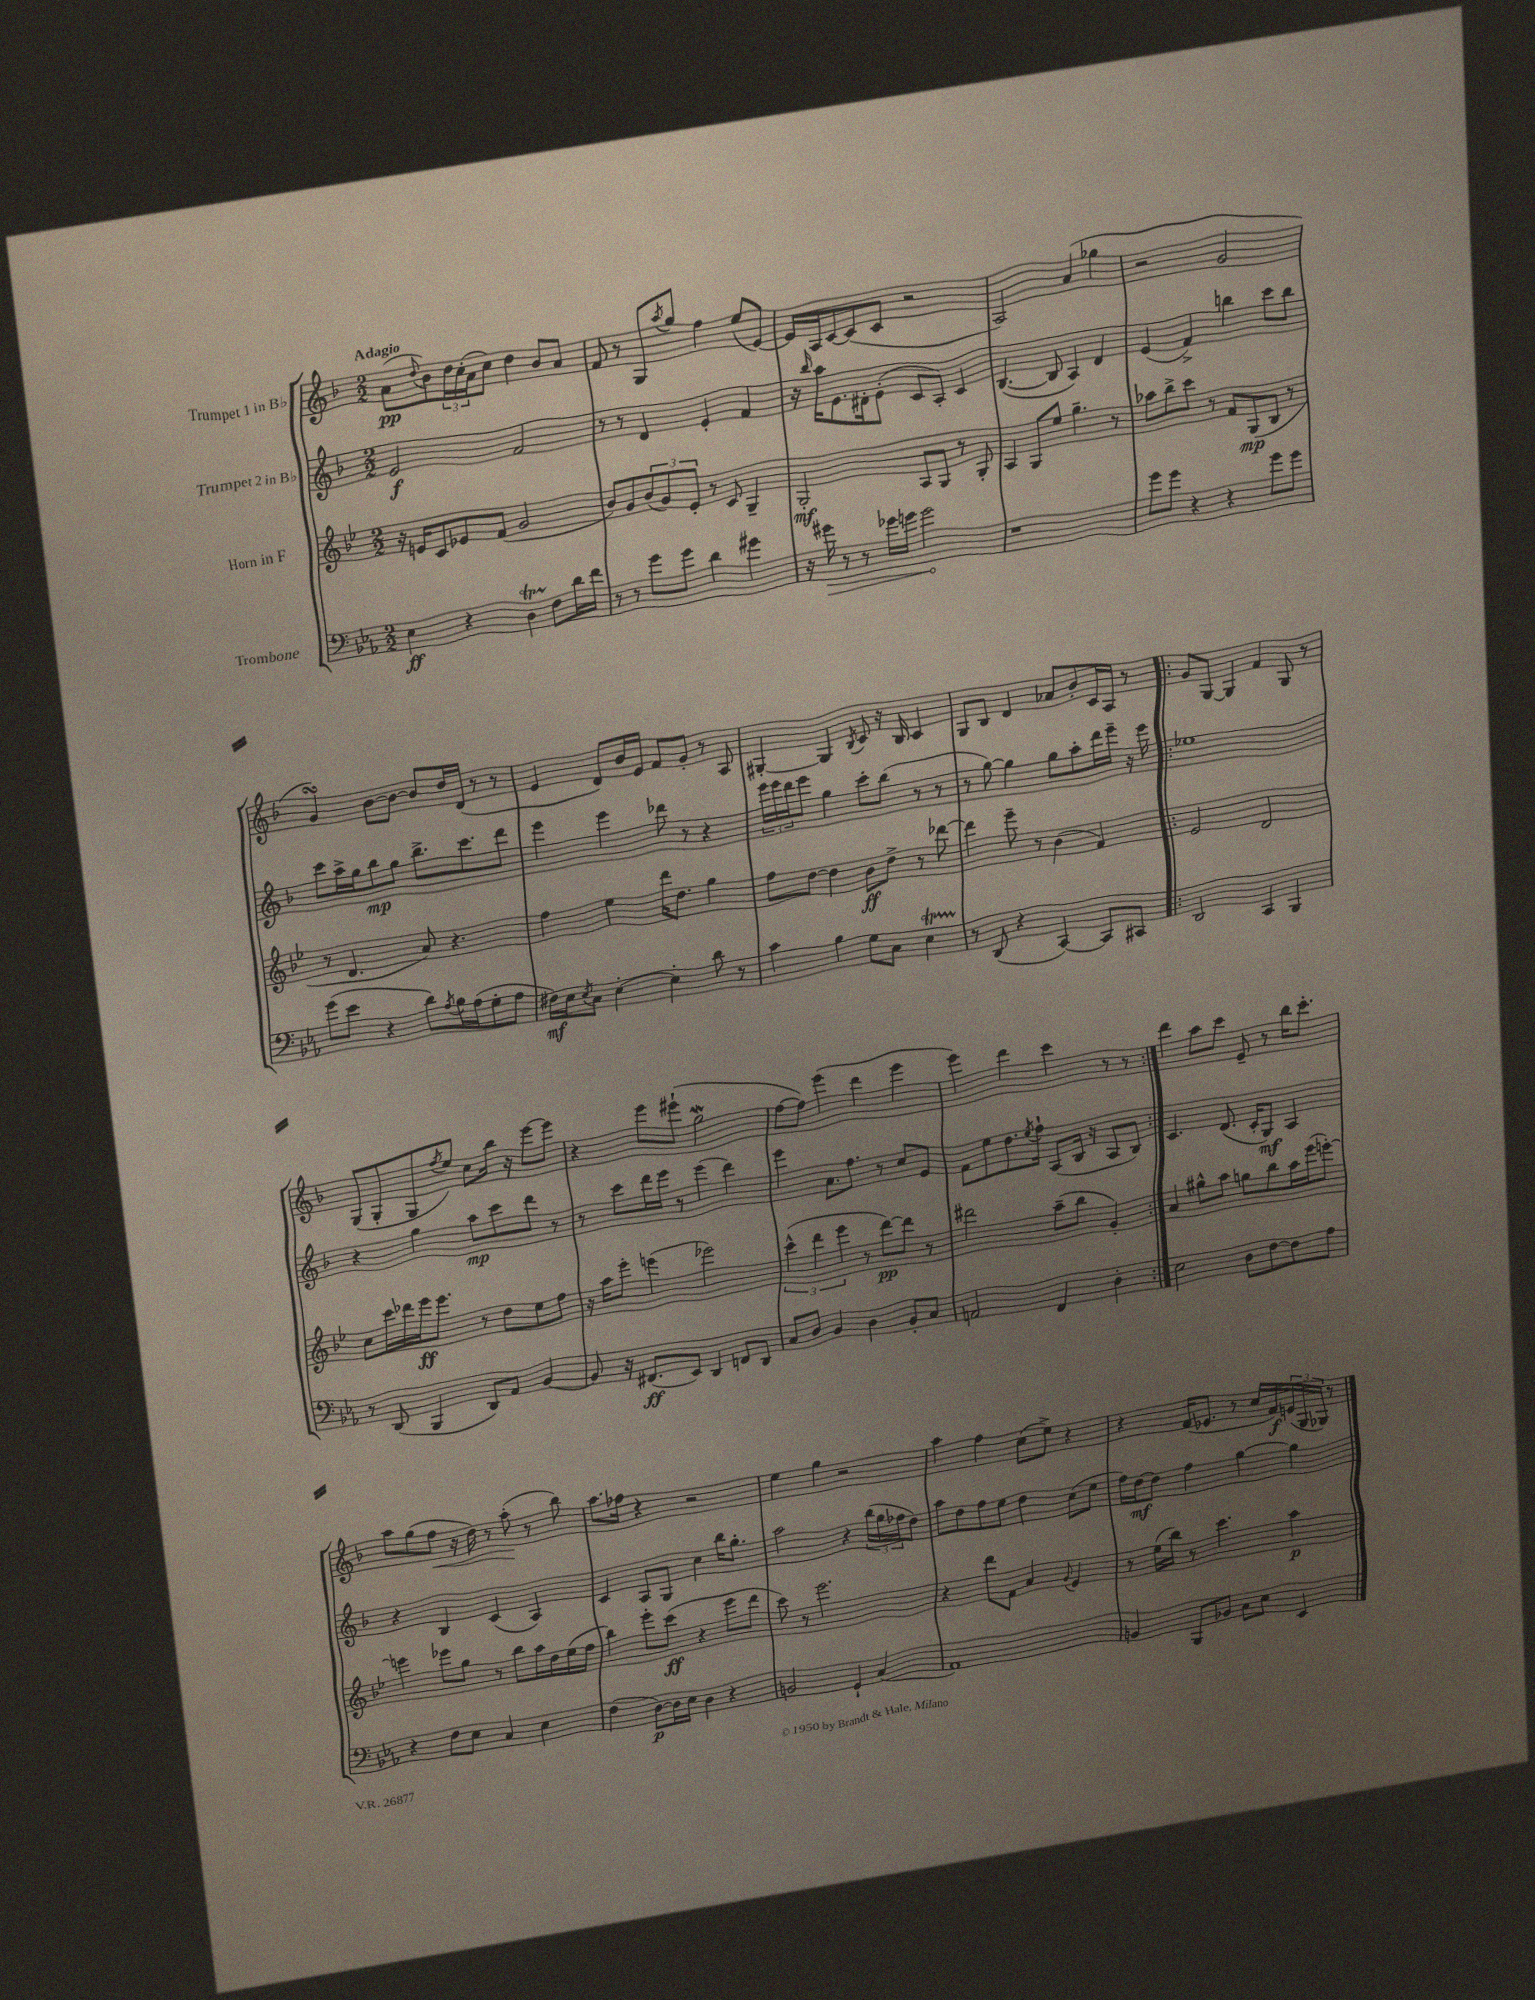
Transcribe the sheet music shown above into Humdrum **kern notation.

**kern	**kern	**kern	**kern
*staff4	*staff3	*staff2	*staff1
*clefF4	*clefG2	*clefG2	*clefG2
*k[b-e-a-]	*k[b-e-]	*k[b-]	*k[b-]
*M2/2	*M2/2	*M2/2	*M2/2
4E-	16r	2e	(8a
.	16e	.	.
.	.	.	8qqdd
.	8c	.	8b-)
4r	8e-	.	24dd
.	.	.	(24cc'
.	.	.	24a
.	(8f	.	8cc)
4D	2g	2f	4dd
8F	.	.	8b-
16d	.	.	8a
16f	.	.	.
=	=	=	=
8r	8b-)	8r	8f
8r	8g	8r	8r
8g	(12b-	4d	8G
.	12g)	.	.
.	.	.	8qaa
8g	.	.	8gg
.	12e-'	.	.
4d	8r	4e'	4ff
.	8c	.	.
4g#	4G~	4f	(8ee
.	.	.	[8e)
=	=	=	=
16r	2G'	16r	16e]
.	.	16qqbb-	.
16g#	.	16aa	16A
8r	.	8.e	[8c
8r	.	.	(8c]
.	.	16d#'	.
16g-	.	(8e'	8c
16g	.	.	.
2g	8A	8c	2r
.	8G	8A')	.
.	8r	4c	.
.	8G'	.	.
=	=	=	=
1r	4A	([4.B-	2A)
.	8G	.	.
.	8ee-	8B-]	.
.	4.gg~	4A)	(4a
.	.	4d	4gg-
.	8r	.	.
=	=	=	=
8g	8aa-	(4e	2r
8g	8bb-^	.	.
4r	8ccc	4f^)	.
.	8r	.	.
4r	8f	4bb	2g
.	(8G	.	.
8g	8B-	8ccc	.
8g	8r	8bb	.
=	=	=	=
(8g	8r	8ccc	4g)
8e-	4.d	16aa^	.
.	.	16gg	.
4r	.	8bb-	[8b-
.	.	8gg	8b-_
8d)	8a)	8.bb-^	8b-]
8qA-	.	.	.
16B-	4.r	.	16dd
(16A-	.	8.ccc	(16d
8G'	.	.	8r
8A-	.	8ddd	8r
=	=	=	=
16F#)	4ff	4eee	4e
16E-	.	.	.
8qE-	.	.	.
8C	.	.	.
[4E-'	4ee-	4eee	8d)
.	.	.	16b-
.	.	.	16e
4E-']	16ddd	8ddd-	8f
.	8.dd	.	.
.	.	8r	8g'
8d	4gg	4r	8r
8r	.	.	8A
=	=	=	=
4c	8ff	24eee	[4G#'
.	.	24eee	.
.	.	24ddd	.
.	[8dd	8eee	.
4B-	4dd]	4gg	4G#]
.	.	.	8qB-
8G	8b-	8ccc'	8c
8C	8dd^	(8bb-	16r
.	.	.	16B-
4E-	8r	8r	4c
.	[8ddd-	8r	.
=	=	=	=
8r	4ddd-]	8r	8G
(8DD	.	[8gg)	8B-
4r	8eee-~	4gg]	4d
.	8r	.	.
[4CC)	(4b-	8gg	8a-
.	.	8aa'	8b-'
8CC]	4f)	16ddd	16c
.	.	16eee~	16A
8CC#	.	16r	8r
.	.	16eee	.
=!|:	=!|:	=!|:	=!|:
2DD	2e-	1ee-	8g
.	.	.	[8G
.	.	.	4G]
4CC	2d	.	4f
4BBB-	.	.	8G
.	.	.	8r
=	=	=	=
8r	8cc	4r	(8G
(8DD	16ccc	.	8G'
.	16ddd-	.	.
4BBB-	16eee-	4gg	8G
.	8.eee-	.	.
.	.	.	8qff
.	.	.	8ee)
8DD)	8r	8aa	8cc
8AA-	8dd	8ccc	16bb-
.	.	.	16r
[4BB-	8ee-	8ddd	[8eee
.	8ff	8r	8eee]
=	=	=	=
8BB-]	16r	8r	4r
.	16aa	.	.
16r	8eee-'	8ccc	.
(8.FF#	.	.	.
.	(4eee	16ddd	8eee
.	.	16eee	.
8EE-)	.	8r	(8eee#`
4DD	2eee-)	(4eee	2gg
8FF	.	4ddd)	.
8DD	.	.	.
=	=	=	=
8C	(6ccc^^	4eee	[8ff
8D	.	.	8ff])
.	6ddd	.	.
4BB-	.	8.a	(4eee
.	6eee-	.	.
.	.	8.ff	.
4D	8r	.	4ddd
.	[8ddd)	8r	.
8BB-'	8ddd]	8cc	4eee
8C	8r	8e	.
=	=	=	=
2AA	2ddd#	8f	4eee)
.	.	8ee	.
.	.	8.dd	4ddd
.	.	8qee	.
.	.	16ff`	.
4FF	(8aa~	(8A	4ccc
.	8bb-	16B-	.
.	.	16r	.
4D'	4g')	8A	8r
.	.	8B-)	8r
=:|!	=:|!	=:|!	=:|!
2E-	4a	4.c	4ddd
.	8gg#^^	.	8aa
.	8aa	(8.d	8ccc
8D	8gg	.	8e~
.	.	16c'	.
[8F	8bb-	8G)	8r
8F]	16aa	4A	16bb-
.	(16eee-	.	8.ccc'
8A-	[8eee')	.	.
=	=	=	=
4r	4eee]	4r	8aa
.	.	.	(8gg
8F	8eee-	4B-	8ff
8E-	8gg	.	16r
.	.	.	16dd)
4C	8r	(4c	8r
.	8bb-	.	(8aa'
4E-	16aa	4A)	8r
.	16dd	.	.
.	(16ee-	.	8bb-)
.	16ff	.	.
=	=	=	=
(4F	4bb-)	4c	8.aa
.	.	.	16ff-
[8D)	8eee-'	8A	4r
16D]	(8ccc	8G	.
16E-	.	.	.
4D	4r	4cc	2r
4r	8eee-	16bb-	.
.	.	8.gg'	.
.	8ddd	.	.
=	=	=	=
2BB	8ccc)	2aa	4ee
.	8r	.	.
.	2.eee-	.	4gg
4GG`	.	4r	2r
(4C	.	(24bb-	.
.	.	24gg	.
.	.	24ff-	.
.	.	8dd)	.
=	=	=	=
1AA-)	4r	8aa	4aa
.	.	8dd	.
.	8ddd	8ff	4ff
.	8f	8ee	.
.	4a	4dd	(8cc
.	.	.	8ee^)
.	8qqg	.	.
.	4e-	(8cc	4r
.	.	8ee	.
=	=	=	=
4BB	8r	16ff)	4r
.	.	[16dd	.
.	(16ee-	8dd]	.
.	16bb-)	.	.
8BBB-	8r	4ff	(16f
.	.	.	8.e-
8BB-	4.ccc	.	.
8C	.	[4gg	8r
8E-	.	.	16cc
.	.	.	16f)
4EE-	4aa	4gg]	(24e
.	.	.	24G
.	.	.	24G-)
.	.	.	8r
==	==	==	==
*-	*-	*-	*-
